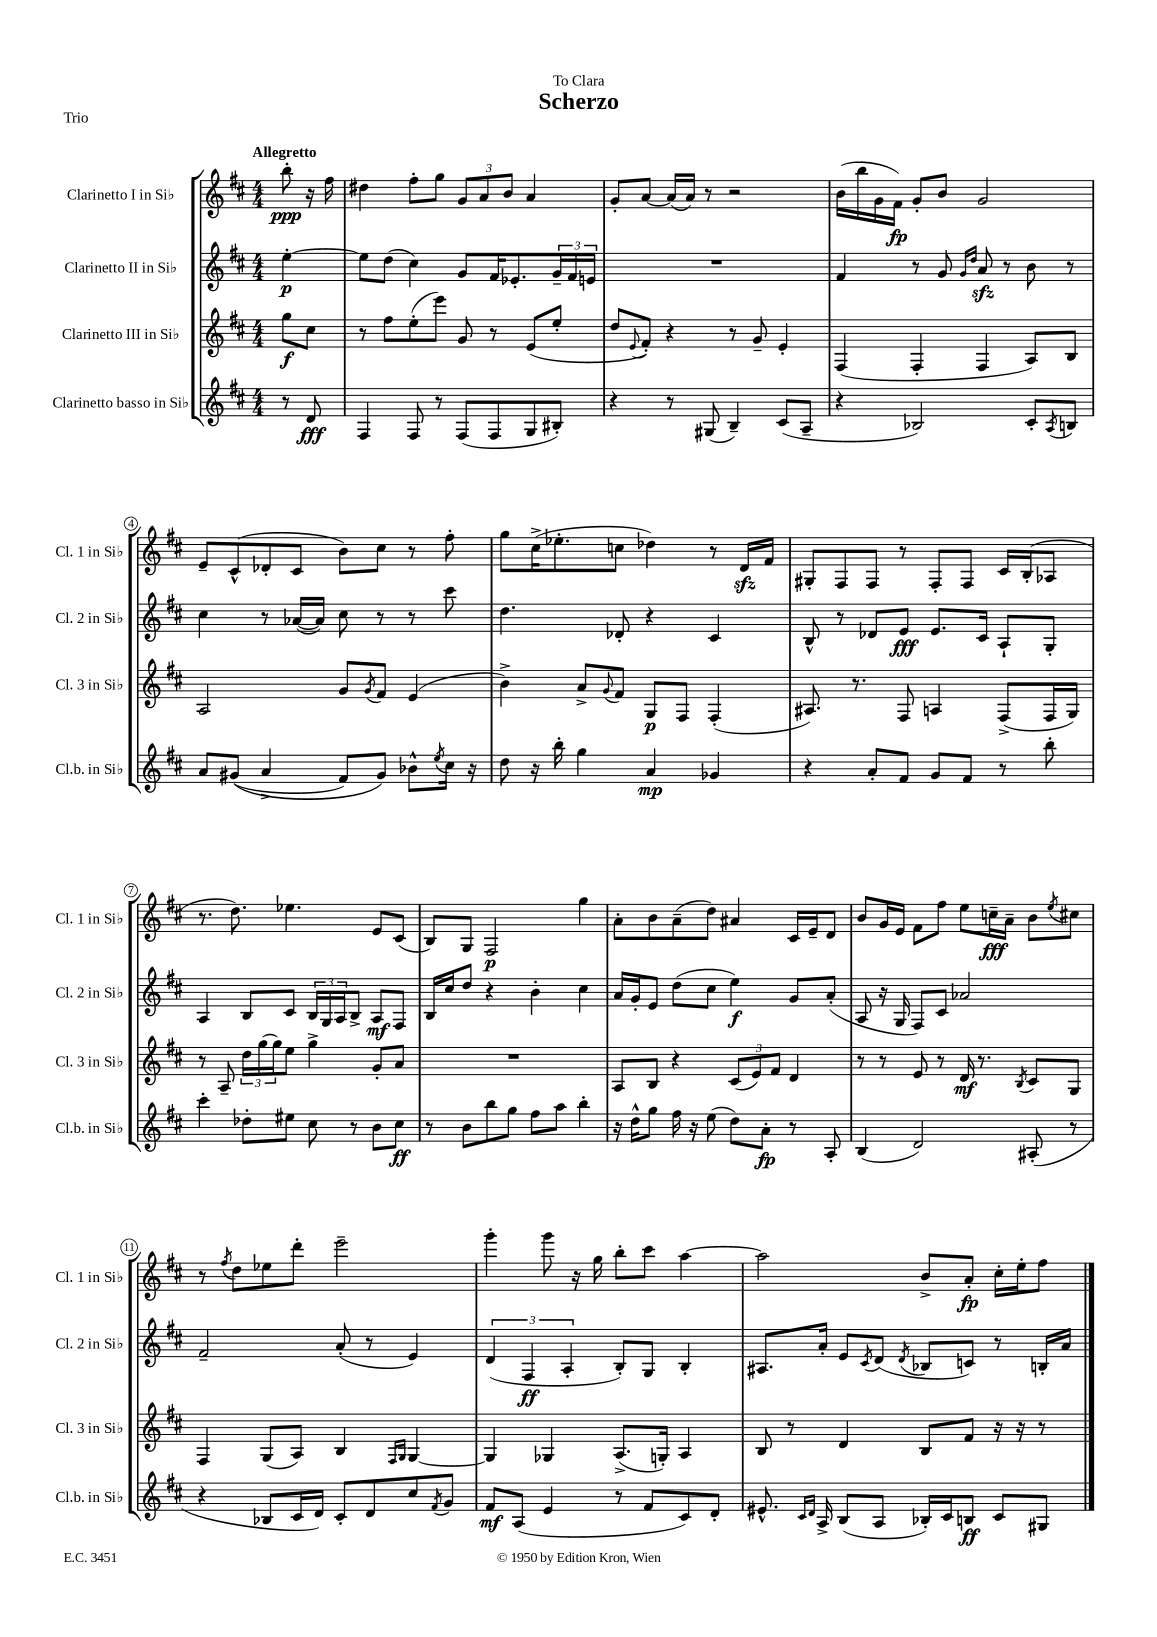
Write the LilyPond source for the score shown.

\header { title = "Scherzo" dedication = "To Clara" piece = "Trio" }
<<
\new StaffGroup <<
\new Staff = "s0" \with { instrumentName = "Clarinetto I in Sib" shortInstrumentName = "Cl. 1 in Sib" } {
    \clef treble \key d \major \numericTimeSignature \time 4/4 \partial 4 \tempo "Allegretto"
    b''8-.\ppp r16 fis''16 |
    dis''4 fis''8-. g''8 \tuplet 3/2 { g'8 a'8 b'8 } a'4 |
    g'8-. a'8~ a'16( a'16) r8 r2 |
    b'16( b''16 g'16 fis'16\fp) g'8-. b'8 g'2 |
    e'8-- cis'8-^( des'8-. cis'8 b'8) cis''8 r8 fis''8-. |
    g''8 cis''16->( ees''8.-. c''8 des''4) r8 d'16\sfz fis'16 |
    gis8-. fis8 fis8 r8 fis8-. fis8 cis'16 b16-.( aes8 |
    r8. d''8.) ees''4. e'8 cis'8( |
    b8) g8 fis2\p g''4 |
    a'8-. b'8 a'8--( d''8) ais'4 cis'16 e'16-- d'8 |
    b'8 g'16 e'16 fis'8 fis''8 e''8 c''16--\fff a'16-- b'8 \acciaccatura { e''8 } cis''8 |
    r8 \acciaccatura { fis''8 } d''8 ees''8 d'''8-. e'''2-- |
    g'''4-. g'''8 r16 g''16 b''8-. cis'''8 a''4~ |
    a''2 b'8-> a'8-.\fp cis''16-. e''16-. fis''8 \bar "|." |
}
\new Staff = "s1" \with { instrumentName = "Clarinetto II in Sib" shortInstrumentName = "Cl. 2 in Sib" } {
    \clef treble \key d \major \numericTimeSignature \time 4/4 \partial 4
    e''4~-.\p |
    e''8 d''8( cis''4) g'8 fis'16 ees'8.-. \tuplet 3/2 { g'16-- fis'16 e'16 } |
    R1 |
    fis'4 r8 g'8 \grace { g'16 d''16 } a'8\sfz r8 b'8 r8 |
    cis''4 r8 aes'16~( aes'16) cis''8 r8 r8 cis'''8 |
    d''4. des'8-. r4 cis'4 |
    b8-^ r8 des'8 e'8\fff e'8. cis'16 a8-! g8-. |
    a4 b8 cis'8 \tuplet 3/2 { b16 g16 a16 } b8-> a8\mf fis8 |
    b16 cis''16 d''8 r4 b'4-. cis''4 |
    a'16 g'16-. e'8 d''8( cis''8 e''4\f) g'8 a'8-.( |
    a8 r16 g16 fis8) cis'8 aes'2 |
    fis'2-- a'8-.( r8 e'4) |
    \tuplet 3/2 { d'4( fis4\ff a4-. } b8-.) g8 b4-. |
    ais8. a'16-. e'8 \acciaccatura { cis'8 } d'8( \acciaccatura { d'8 } bes8 c'8) r8 b16-. a'16 \bar "|." |
}
\new Staff = "s2" \with { instrumentName = "Clarinetto III in Sib" shortInstrumentName = "Cl. 3 in Sib" } {
    \clef treble \key d \major \numericTimeSignature \time 4/4 \partial 4
    g''8\f cis''8 |
    r8 fis''8 e''8-.( e'''8) g'8 r8 e'8( e''8-. |
    d''8 \appoggiatura { e'8 } fis'8-.) r4 r8 g'8-- e'4-. |
    fis4( fis4-. fis4 a8) b8 |
    a2 g'8 \acciaccatura { g'8 } fis'8 e'4( |
    b'4->) a'8-> \appoggiatura { g'8 } fis'8 g8\p fis8 fis4-.( |
    ais8.) r8. fis8 a4 fis8->( fis16 g16) |
    r8 a8-- \tuplet 3/2 { d''16 g''16( g''16) } e''8 g''4-> g'8-. a'8 |
    R1 |
    a8 b8 r4 \tuplet 3/2 { cis'8( e'8) fis'8 } d'4 |
    r8 r8 e'8 r8 d'16\mf r8. \acciaccatura { b8 } cis'8 g8 |
    fis4 g8( a8) b4 \grace { fis16 g16 } g4~ |
    g4 ges4 a8.->( g16-.) a4 |
    b8 r8 d'4 b8 fis'8 r16 r16 r8 \bar "|." |
}
\new Staff = "s3" \with { instrumentName = "Clarinetto basso in Sib" shortInstrumentName = "Cl.b. in Sib" } {
    \clef treble \key d \major \numericTimeSignature \time 4/4 \partial 4
    r8 d'8\fff |
    fis4 fis8 r8 fis8( fis8 g8 bis8-.) |
    r4 r8 gis8( b4--) cis'8( a8-- |
    r4 bes2) cis'8-. \acciaccatura { a8 } b8 |
    a'8 gis'8(\( a'4-> fis'8) gis'8\) bes'8-^ \acciaccatura { e''8 } cis''16 r16 |
    d''8 r16 b''16-. g''4 a'4\mp ges'4 |
    r4 a'8-. fis'8 g'8 fis'8 r8 b''8-. |
    cis'''4-. des''8-. eis''8 cis''8 r8 b'8 cis''8\ff |
    r8 b'8 b''8 g''8 fis''8 a''8 b''4-. |
    r16 d''16-^ g''8 fis''16 r16 e''8( d''8) a'8-.\fp r8 a8-. |
    b4( d'2) ais8-.( r8 |
    r4 bes8 cis'16 d'16) cis'8-. d'8 cis''8 \acciaccatura { fis'8 } g'8 |
    fis'8\mf a8( e'4 r8 fis'8 cis'8) d'8-. |
    eis'8.-^ \grace { cis'16 d'16 } a16-> b8( a8 bes16-.) cis'16 b8\ff cis'8 gis8 \bar "|." |
}
>>
>>
\layout { \context { \Score \override BarNumber.stencil = #(make-stencil-circler 0.1 0.3 ly:text-interface::print) } }
